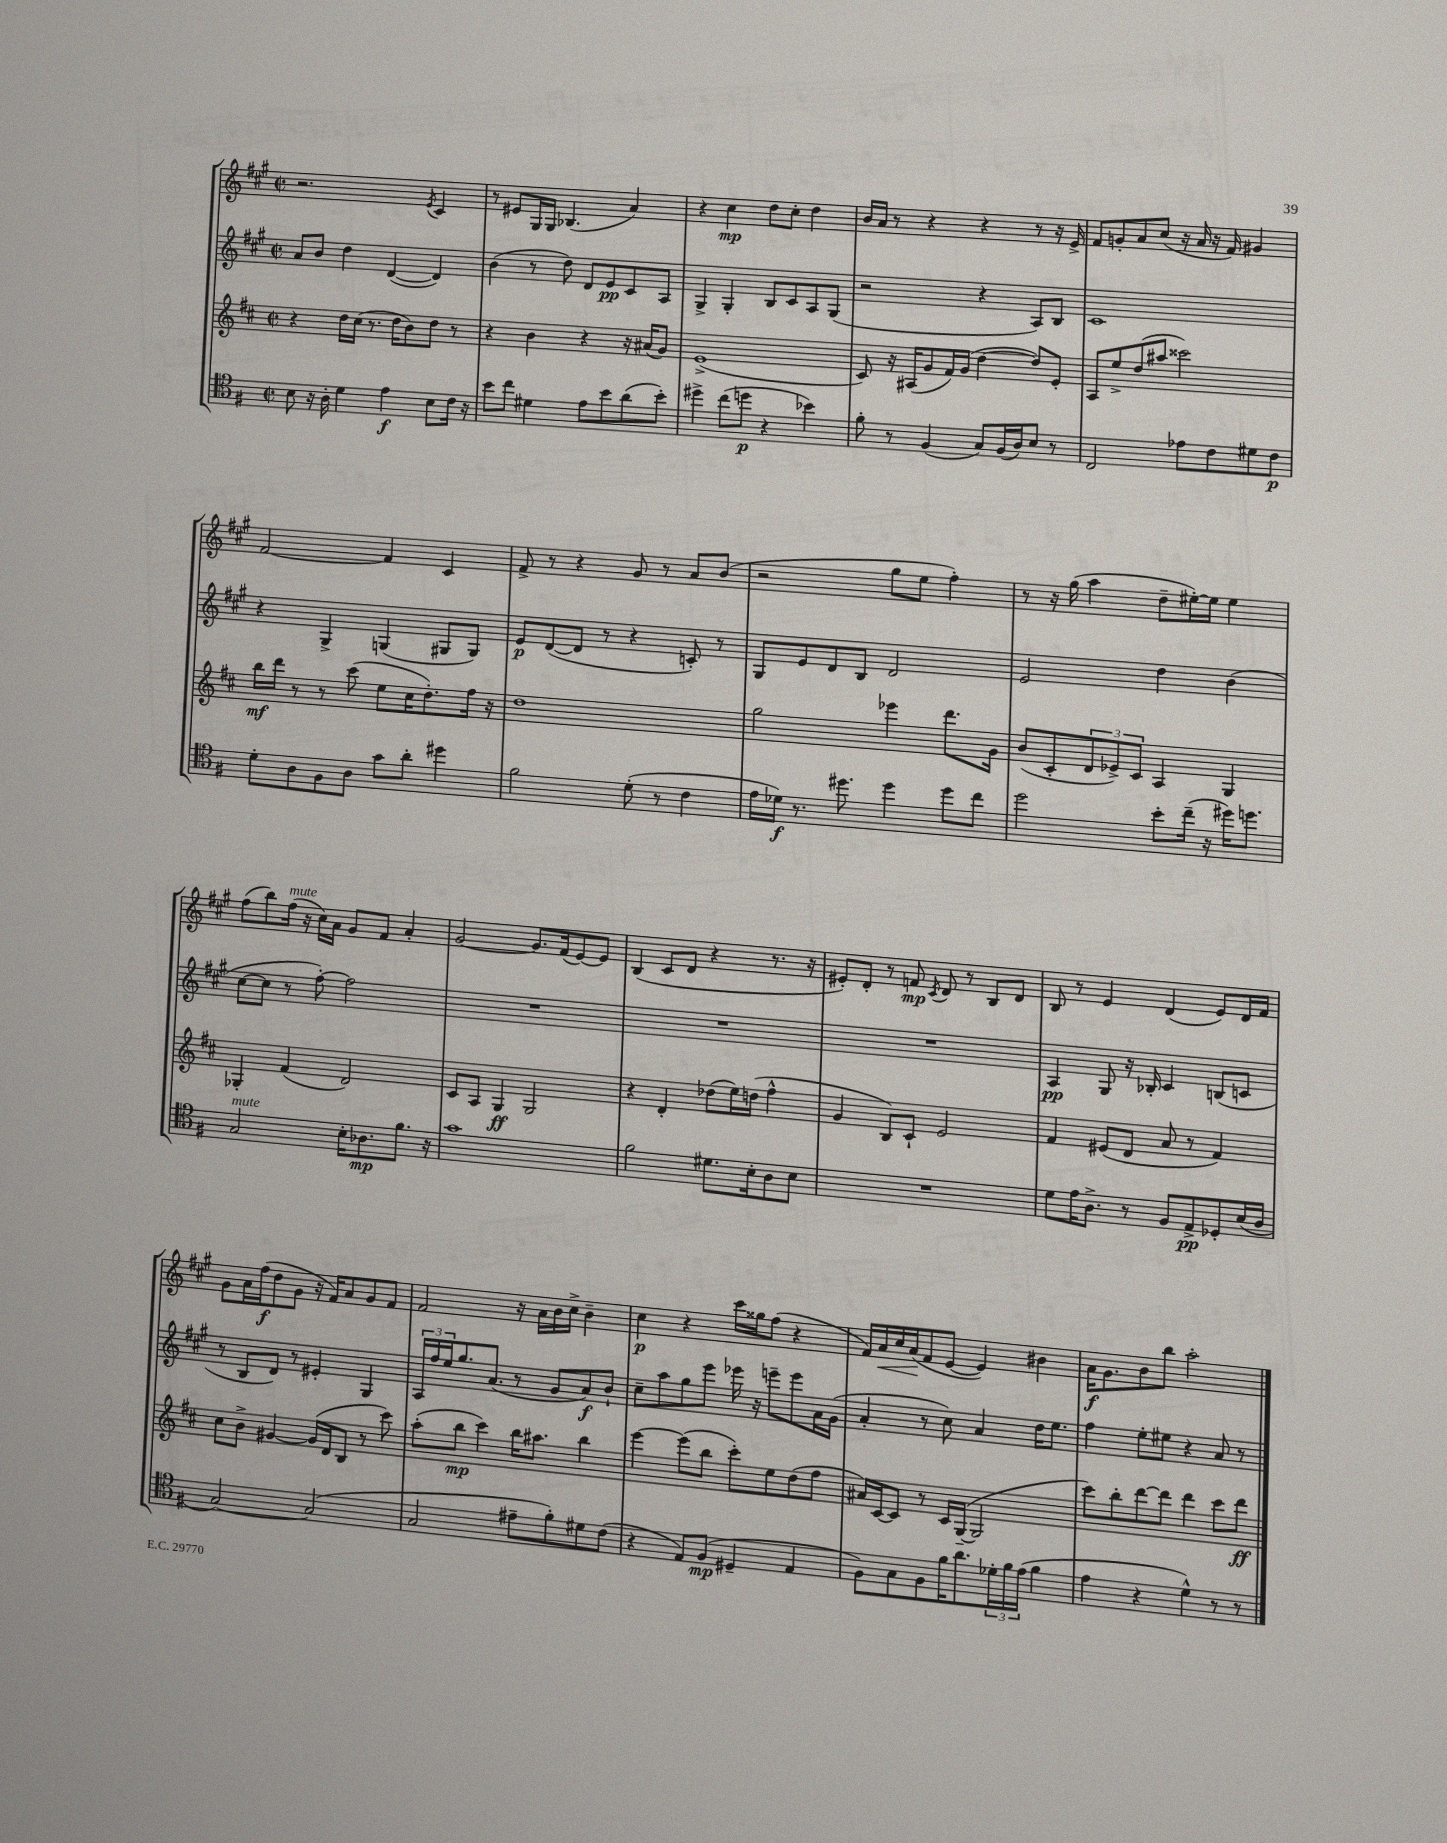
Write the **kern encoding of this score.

**kern	**dynam	**kern	**dynam	**kern	**dynam	**kern	**dynam
*part4	*part4	*part3	*part3	*part2	*part2	*part1	*part1
*staff4	*staff4	*staff3	*staff3	*staff2	*staff2	*staff1	*staff1
*clefC4	*	*clefG2	*	*clefG2	*	*clefG2	*
*k[f#]	*	*k[f#c#]	*	*k[f#c#g#]	*	*k[f#c#g#]	*
*M2/2	*	*M2/2	*	*M2/2	*	*M2/2	*
*met(c|)	*	*met(c|)	*	*met(c|)	*	*met(c|)	*
=33	=33	=33	=33	=33	=33	=33	=33
8B\	.	4r	.	8a/L	.	2.r	.
16r	.	.	.	8b/J	.	.	.
16A'\	.	.	.	.	.	.	.
4d\	.	16dd\LL	.	4dd\	.	.	.
.	.	(16cc#\JJ	.	.	.	.	.
.	.	8.r	.	.	.	.	.
4e\	f	.	.	([4d/	.	.	.
.	.	16dd\KL	.	.	.	.	.
.	.	8b\)	.	.	.	.	.
.	.	.	.	.	.	8qe/	.
8B\L	.	8dd\J	.	4d/])	.	4c#/	.
16c\Jk	.	8r	.	.	.	.	.
16r	.	.	.	.	.	.	.
=34	=34	=34	=34	=34	=34	=34	=34
8b\L	.	4r	.	(4b\	.	8r	.
8cc\J	.	.	.	.	.	8e#X/L	.
4d#X\	.	4b\	.	8r	.	16G#/L	.
.	.	.	.	.	.	16G#/JJ	.
.	.	.	.	8dd\)	.	(4.B-X/	.
8e\L	.	4r	.	8d/L	.	.	.
8b\	.	.	.	8e/	pp	.	.
(8a\	.	16r	.	8c#/	.	4a/)	.
.	.	(16a#X/KL	.	.	.	.	.
8b'\J)	.	8g/J)	.	8A/J	.	.	.
=35	=35	=35	=35	=35	=35	=35	=35
4dd#X^\	.	(1e^	.	4G#^/	.	4r	.
(8cc\L	.	.	.	4G#'/	.	4cc#\	mp
8ddn\J	p	.	.	.	.	.	.
4r	.	.	.	8B/L	.	8dd\L	.
.	.	.	.	8c#/	.	8cc#'\J	.
4b-X\)	.	.	.	8A/	.	4dd\	.
.	.	.	.	(8G#/J	.	.	.
=36	=36	=36	=36	=36	=36	=36	=36
8f#'\	.	8c#/)	.	2r	.	16b/LL	.
.	.	.	.	.	.	16a/JJ	.
8r	.	16r	.	.	.	8r	.
.	.	(16A#X/KL	.	.	.	.	.
(4F#/	.	8g/	.	.	.	4r	.
.	.	16f#/L)	.	.	.	.	.
.	.	(16g/JJ	.	.	.	.	.
8G/L)	.	[4dd\	.	4r	.	4r	.
(16F#/L	.	.	.	.	.	.	.
16A/J)	.	.	.	.	.	.	.
8B/J	.	8dd/L])	.	8A/L)	.	8r	.
8r	.	8e'/J	.	8B/J	.	16r	.
.	.	.	.	.	.	16e^/	.
=37	=37	=37	=37	=37	=37	=37	=37
2C/	.	8A/L	.	1c#	.	8f#/L	.
.	.	8ee^/	.	.	.	8gn'/	.
.	.	(8dd/	.	.	.	8a/	.
.	.	8aa#X/J	.	.	.	(8cc#/J	.
8e-X\L	.	2ccc##X\)	.	.	.	16r	.
.	.	.	.	.	.	16a/	.
8c\	.	.	.	.	.	16r	.
.	.	.	.	.	.	16f#/)	.
8d#X\	.	.	.	.	.	4g#X/	.
8c\J	p	.	.	.	.	.	.
!!LO:LB:g=z
=38	=38	=38	=38	=38	=38	=38	=38
8d'\L	.	16bb\LL	mf	4r	.	[2f#/	.
.	.	16ddd\JJ	.	.	.	.	.
8A\	.	8r	.	.	.	.	.
8F#\	.	8r	.	4G#^/	.	.	.
8A\J	.	(8ccc#\	.	.	.	.	.
8g\L	.	8ee\L	.	(4Gn/	.	4f#/]	.
8a'\J	.	16cc#\K	.	.	.	.	.
.	.	8.dd'\)	.	.	.	.	.
4dd#X\	.	.	.	8G#X/L	.	4c#/	.
.	.	16ff#\Jk	.	8G#/J)	.	.	.
.	.	16r	.	.	.	.	.
=39	=39	=39	=39	=39	=39	=39	=39
2f#\	.	1dd	.	8e/L	p	8f#^/	.
.	.	.	.	([8d/	.	8r	.
.	.	.	.	8d/J]	.	4r	.
.	.	.	.	8r	.	.	.
(8d'\	.	.	.	4r	.	8g#/	.
8r	.	.	.	.	.	8r	.
4c\	.	.	.	8cn'/)	.	8a/L	.
.	.	.	.	8r	.	(8b/J	.
=40	=40	=40	=40	=40	=40	=40	=40
16e\LL	.	2gg\	.	8G#/L	.	2r	.
16d-X\JJ)	f	.	.	.	.	.	.
8.r	.	.	.	8e/	.	.	.
.	.	.	.	8d/	.	.	.
8.dd#X\	.	.	.	.	.	.	.
.	.	.	.	8B/J	.	.	.
4dd#\	.	4eee-X\	.	2d/	.	8gg#\L	.
.	.	.	.	.	.	8ee\J	.
8dd#\L	.	8.ddd\L	.	.	.	4ff#'\)	.
8cc\J	.	.	.	.	.	.	.
.	.	16g\Jk	.	.	.	.	.
=41	=41	=41	=41	=41	=41	=41	=41
2dd\	.	(8b/L	.	2e/	.	8r	.
.	.	8c#'/	.	.	.	16r	.
.	.	.	.	.	.	(16gg#\	.
.	.	12d/	.	.	.	4aa\	.
.	.	12e-X^/)	.	.	.	.	.
.	.	12c#/J	.	.	.	.	.
8b'\L	.	4A/	.	4dd\	.	8dd~\L	.
(16cc~\Jk	.	.	.	.	.	[16ee#X'\L)	.
16r	.	.	.	.	.	16ee#\JJ]	.
16dd#X\KL)	.	4G/	.	(4b\	.	4ee#\	.
8.ddn\J	.	.	.	.	.	.	.
!!LO:LB:g=z
=42	=42	=42	=42	=42	=42	=42	=42
!LO:TX:a:i:t=mute	!	!	!	!	!	!	!
2G/	.	4G-X'/	.	[8cc#\L	.	(8ff#\L	.
.	.	.	.	8cc#\J]	.	8bb\)	.
!	!	!	!	!	!	!LO:TX:a:i:t=mute	!
.	.	(4f#/	.	8r	.	(16ff#\Jk	.
.	.	.	.	.	.	16r	.
.	.	.	.	[8ff#'\)	.	16cc#\LL)	.
.	.	.	.	.	.	16a\JJ	.
16B'\KL	.	2d/)	.	2ff#\]	.	8g#/L	.
8.A-X\	mp	.	.	.	.	.	.
.	.	.	.	.	.	8f#/J	.
8.f#\J	.	.	.	.	.	4a'/	.
16r	.	.	.	.	.	.	.
=43	=43	=43	=43	=43	=43	=43	=43
1g	.	8c#/L	.	1r	.	[2g#/	.
.	.	8A/J	.	.	.	.	.
.	.	4G/	ff	.	.	.	.
.	.	2G/	.	.	.	8.g#/L]	.
.	.	.	.	.	.	(16f#/k	.
.	.	.	.	.	.	[8e/)	.
.	.	.	.	.	.	8e/J]	.
=44	=44	=44	=44	=44	=44	=44	=44
2f#\	.	4r	.	1r	.	(4B/	.
.	.	4d'/	.	.	.	8c#/L	.
.	.	.	.	.	.	8d/J	.
8.d#X\L	.	(8dd-X\L	.	.	.	4r	.
.	.	16ee\L)	.	.	.	.	.
16B'\k	.	(16ddn\JJ	.	.	.	.	.
8A\	.	4ff#^^\	.	.	.	8.r	.
8B\J	.	.	.	.	.	.	.
.	.	.	.	.	.	16r	.
=45	=45	=45	=45	=45	=45	=45	=45
1r	.	4g/	.	1r	.	8e#X'/L)	.
.	.	.	.	.	.	8d'/J	.
.	.	8B/L)	.	.	.	8r	.
.	.	8c#`/J	.	.	.	8fn/	mp
.	.	.	.	.	.	8qc#/	.
.	.	2e/	.	.	.	8d/	.
.	.	.	.	.	.	8r	.
.	.	.	.	.	.	8B/L	.
.	.	.	.	.	.	8d/J	.
=46	=46	=46	=46	=46	=46	=46	=46
8d\L	.	4f#/	.	4A/	pp	8B/	.
16e\K	.	.	.	.	.	8r	.
8.A^\J	.	.	.	.	.	.	.
.	.	(8e#X/L	.	8G#/	.	4e/	.
8r	.	8d/J	.	16r	.	.	.
.	.	.	.	16B-X'/	.	.	.
8F#/L	.	8a/	.	4c#/	.	(4d/	.
8E^/	pp	8r	.	.	.	.	.
8D-X'/	.	4f#/)	.	(8Bn/L	.	8e/L)	.
(16B/L	.	.	.	8cn/J	.	16d/L	.
16A/JJ	.	.	.	.	.	16f#/JJ	.
!!LO:LB:g=z
=47	=47	=47	=47	=47	=47	=47	=47
[2G/)	.	8cc#\L	.	8r	.	8g#\L	.
.	.	8b^\J	.	8B/L	.	16a\L	.
.	.	.	.	.	.	(16ff#\J	f
.	.	[4g#X/	.	8d/J)	.	8dd\	.
.	.	.	.	8r	.	8g#\J	.
(2G/]	.	(16g#/LL]	.	4e#X'/	.	16r	.
.	.	16d/J	.	.	.	16f#/KL)	.
.	.	8B/J	.	.	.	8a/	.
.	.	8r	.	4G#/	.	8g#/	.
.	.	8ccc#\)	.	.	.	8f#/J	.
=48	=48	=48	=48	=48	=48	=48	=48
2G/	.	(8aa'\L	.	24A/LL	.	2f#/	.
.	.	.	.	24ff#/	.	.	.
.	.	.	.	24ee/J	.	.	.
.	.	8bb\J	mp	8.gg#/	.	.	.
.	.	4ccc#\)	.	.	.	.	.
.	.	.	.	(8.a/J	.	.	.
8e#X~\L	.	16bb\KL	.	8r	.	16r	.
.	.	8.aa#X\J	.	.	.	16a\LL	.
8f#'\)	.	.	.	8g#/L	.	16b\	.
.	.	.	.	.	.	16cc#^\JJ	.
8d#X\	.	4bb\	.	8a/)	f	4b~\	.
(8c\J	.	.	.	8b`/J	.	.	.
=49	=49	=49	=49	=49	=49	=49	=49
4r	.	[4eee\	.	8cc#~\L	.	4cc#\	p
.	.	.	.	8aa\	.	.	.
8E/L)	.	(8eee\L]	.	8gg#\	.	4r	.
(8F#/J	mp	8bb\J	.	8eee\J	.	.	.
4D#X~/	.	8ccc#'\L)	.	16eee-X\	.	16ccc#\LL	.
.	.	.	.	16r	.	16gg##X\J	.
.	.	8ee\	.	8eeen~\L	.	(8ff#\J	.
4E/	.	(8dd\	.	8eee\	.	4r	.
.	.	8ff#\J	.	16a\L	.	.	.
.	.	.	.	(16g#\JJ	.	.	.
=50	=50	=50	=50	=50	=50	=50	=50
8F#\L)	.	16a#X/LL)	.	4a'/	.	16f#/LL)	.
!	!	!	!	!	!	!	!LO:HP:b
.	.	[16c#/J	.	.	.	16a/	<
8G\	.	8c#/J]	.	.	.	16cc#/	.
.	.	.	.	.	.	(16a/J	.
8F#\	.	8r	.	8r	.	8f#/	[
16f#\K	.	16c#/LL	.	8cc#\)	.	[8e/J	.
8.a\	.	([16G~/JJ	.	.	.	.	.
.	.	2G/]	.	4a/	.	4e/])	.
24d-X'\L	.	.	.	.	.	.	.
24f#\	.	.	.	.	.	.	.
(24e\JJ	.	.	.	.	.	.	.
4f#\	.	.	.	16dd\KL	.	4b#X\	.
.	.	.	.	8.ee\J	.	.	.
=51	=51	=51	=51	=51	=51	=51	=51
4e\	.	8ccc#\L)	.	4ff#\	.	16a\KL	f
.	.	.	.	.	.	8.g#\	.
.	.	8bb'\	.	.	.	.	.
4r	.	[8ddd\	.	8ee'\L	.	8b\	.
.	.	8ddd\J]	.	8ee#X\J	.	8bb\J	.
4d^^\)	.	4ddd\	.	4r	.	2aa'\	.
8r	.	8ccc#\L	.	8a/	.	.	.
8r	.	8ddd\J	ff	8r	.	.	.
==	==	==	==	==	==	==	==
*-	*-	*-	*-	*-	*-	*-	*-
